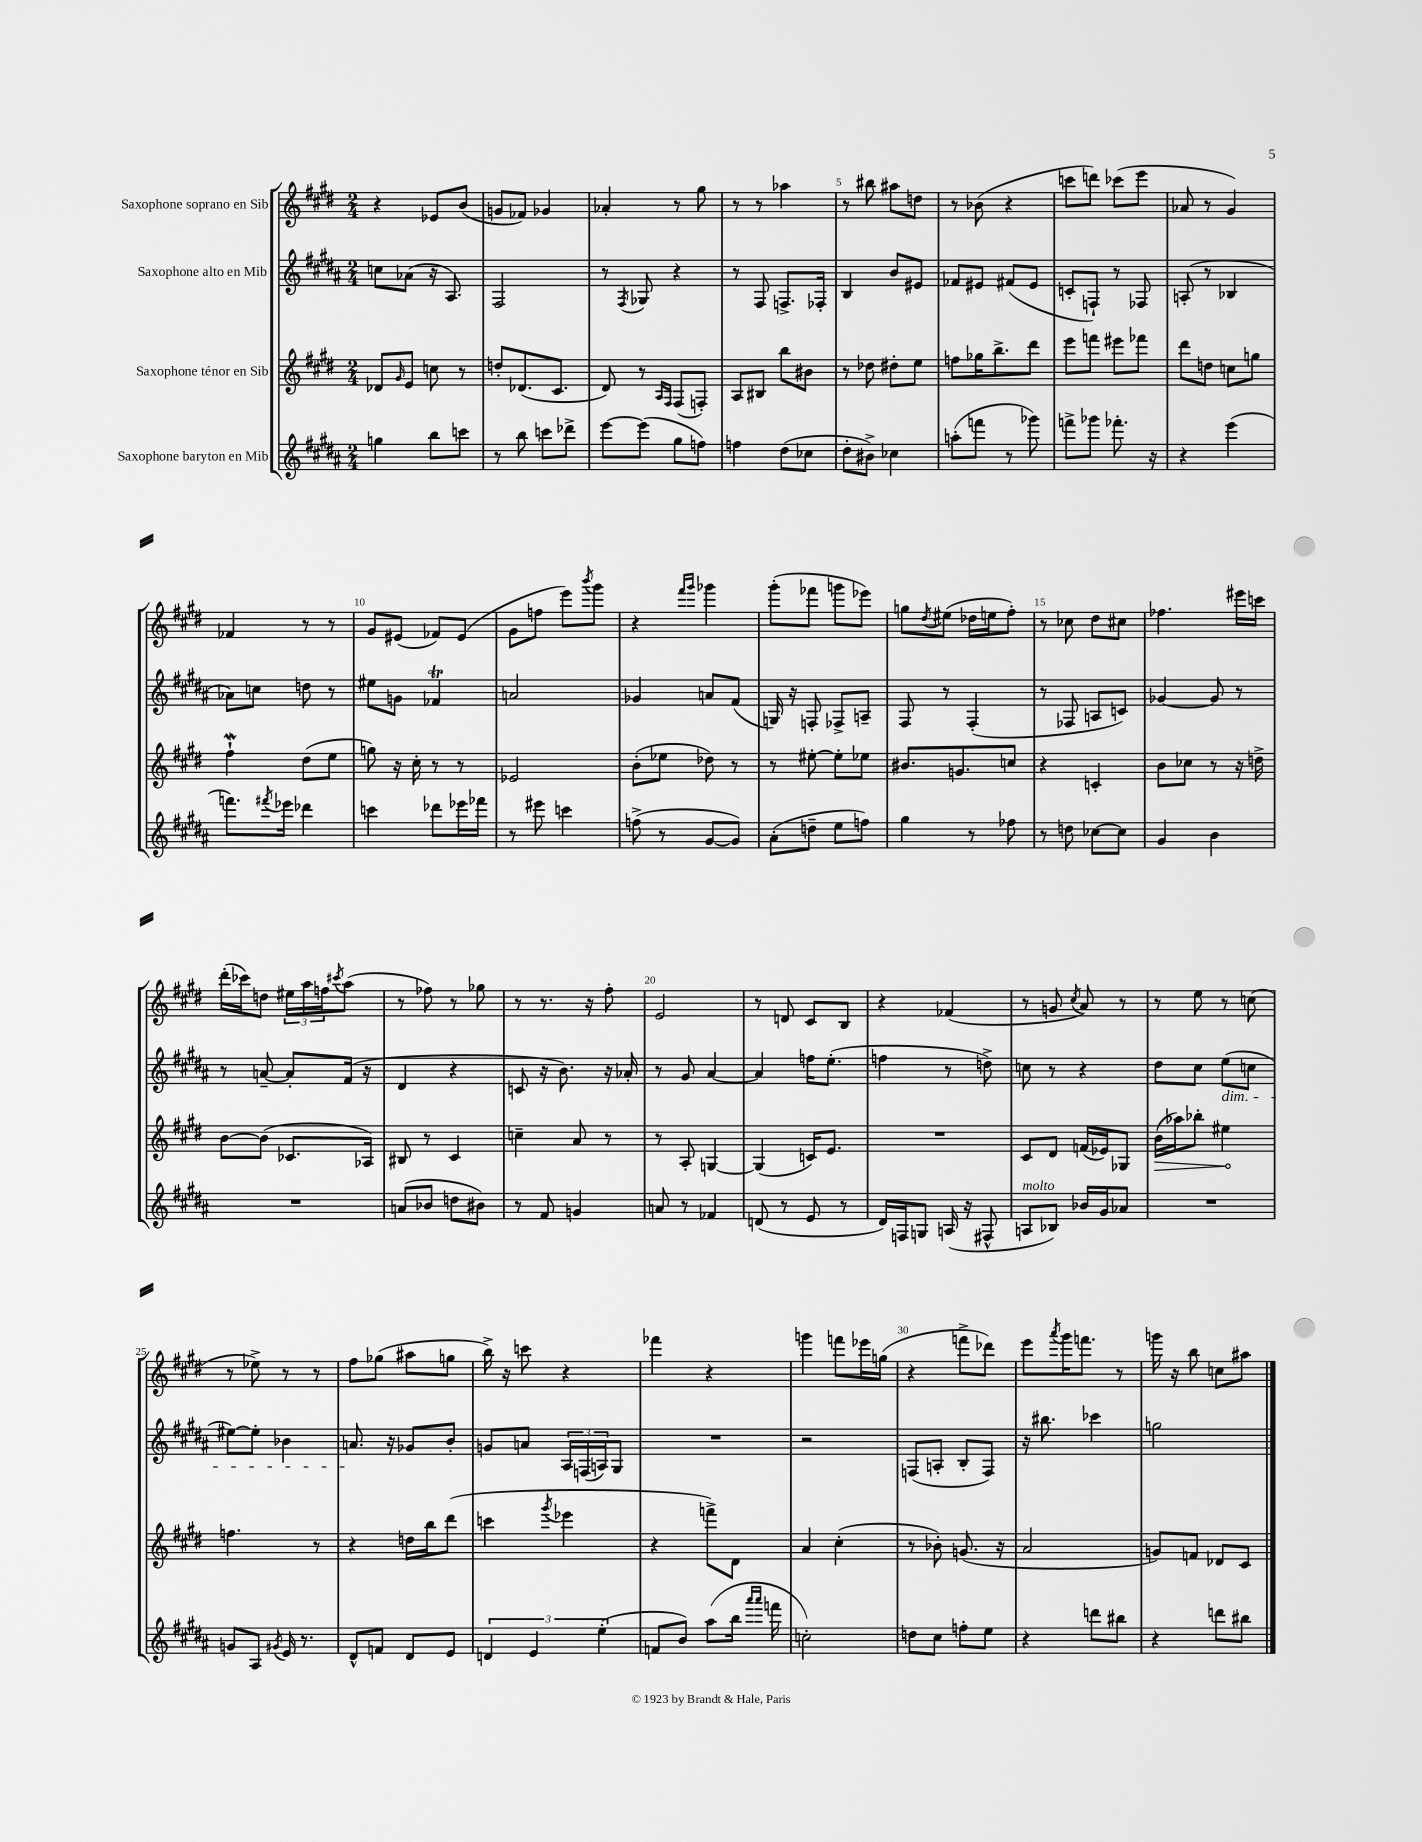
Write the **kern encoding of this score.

**kern	**kern	**dynam	**kern	**kern
*part4	*part3	*part3	*part2	*part1
*staff4	*staff3	*staff3	*staff2	*staff1
*I"Saxophone baryton en Mib	*I"Saxophone ténor en Sib	*	*I"Saxophone alto en Mib	*I"Saxophone soprano en Sib
*clefG2	*clefG2	*	*clefG2	*clefG2
*k[f#c#g#d#a#]	*k[f#c#g#d#]	*	*k[f#c#g#d#a#]	*k[f#c#g#d#]
*M2/4	*M2/4	*	*M2/4	*M2/4
=1	=1	=1	=1	=1
4ggn\	8d-X/L	.	8ccn\L	4r
.	16qqg#/	.	.	.
.	8e/J	.	(8a-X\J	.
8bb\L	8ccn\	.	16r	8e-X/L
.	.	.	8.A#/)	.
8cccn\J	8r	.	.	(8b/J
=2	=2	=2	=2	=2
8r	8ddn'/L	.	2F#/	8gn/L
8bb\	(8.d-X/	.	.	8f-X/J)
8cccn\L	.	.	.	4g-X/
.	8.c#/J	.	.	.
8ddd-X^\J	.	.	.	.
=3	=3	=3	=3	=3
[8eee\L	8d#/)	.	8r	4a-X'/
.	.	.	8qF#/	.
(8eee\J]	8r	.	8G-X/	.
.	16qqA/LL	.	.	.
.	16qqF#/JJ	.	.	.
8gg#\L	(8F#/L	.	4r	8r
8ffn\J)	8Fn'/J)	.	.	8gg#\
=4	=4	=4	=4	=4
4ffn\	8A/L	.	8r	8r
.	8B#X/J	.	8F#/	8r
(8dd#\L	8bb\L	.	8.Fn^/L	4aa-X\
8cc-X\J	8b#X\J	.	.	.
.	.	.	16F-X'/Jk	.
=5	=5	=5	=5	=5
8dd#'\L	8r	.	4B/	8r
8b#X^\J)	8dd-X\	.	.	8bb#X\
4cc-X\	8dd#X'\L	.	8b/L	8aa#X\L
.	8ee\J	.	8e#X/J	8ddn\J
=6	=6	=6	=6	=6
(8aan'\L	8ffn\L	.	8f-X/L	8r
8fffn\J	16gg-X\K	.	8e#X/J	(8b-X\
.	8.bb^\	.	.	.
8r	.	.	(8f#X/L	4r
8ggg-X\)	8ddd#\J	.	8e#/J	.
=7	=7	=7	=7	=7
8fffn^\L	8eee\L	.	8cn'/L	8cccn\L
8ggg-X\J	8fffn\J	.	8Fn`/J)	8dddn\J)
8.fff-X'\	8eee#X\L	.	8r	(8ccc-X\L
.	8fff-X\J	.	8F-X/	8eee\J
16r	.	.	.	.
=8	=8	=8	=8	=8
4r	8ddd#\L	.	(8An'/	8a-X/
.	8ddn\J	.	8r	8r
(4eee\	8ccn\L	.	4B-X/	4g#/)
.	8ggn\J	.	.	.
!!LO:LB:g=z
=9	=9	=9	=9	=9
8.fffn\L)	4ff#W`\	.	8a-X\L)	4f-X/
.	.	.	8ccn\J	.
8qfff#X/	.	.	.	.
16eee-X\Jk	.	.	.	.
4ddd-X\	(8dd#\L	.	8ddn\	8r
.	8ee\J	.	8r	8r
=10	=10	=10	=10	=10
4cccn\	8ggn\)	.	8ee#X\L	8g#/L
.	16r	.	8gn\J	(8e#X/J
.	16cc#'\	.	.	.
8ddd-X\L	8r	.	4f-XT/	8f-X/L)
16eee-X\L	8r	.	.	(8e#/J
16fff-X\JJ	.	.	.	.
=11	=11	=11	=11	=11
8r	2e-X/	.	2an/	8g#\L
8eee#X\	.	.	.	8ffn\J
4cccn\	.	.	.	8eee\L)
.	.	.	.	8qbbb/
.	.	.	.	8ggg#\J
=12	=12	=12	=12	=12
(8ffn^\	(8b'\L	.	4g-X/	4r
8r	8ee-X\J	.	.	.
.	.	.	.	16qqfff#/LL
.	.	.	.	16qqggg#/JJ
[8g#/L	8dd-X\)	.	8an/L	4ggg-X\
8g#/J])	8r	.	(8f#/J	.
=13	=13	=13	=13	=13
(8a#'\L	8r	.	16Gn/)	(8ggg#'\L
.	.	.	16r	.
8ddn~\J	[8ee#X'\	.	8Fn'/	8fff-X\J
8ee\L	8ee#'\L]	.	8F-X^/L	8gggn\L
8ffn\J)	8ee-X\J	.	8An~/J	8eee-X\J)
=14	=14	=14	=14	=14
4gg#\	8.b#X/L	.	8F#/	8ggn\L
.	.	.	.	8qdd#/
.	.	.	8r	(8ee#X\J
.	8.gn/	.	.	.
8r	.	.	(4F#'/	16dd-X\LL
.	.	.	.	16een\J
8ff-X\	8ccn/J	.	.	8ff#'\J)
=15	=15	=15	=15	=15
8r	4r	.	8r	8r
8ddn\	.	.	8F-X/	8cc-X\
[8cc-X\L	4cn'/	.	8An/L	8dd#\L
8cc-\J]	.	.	8cn/J)	8cc#X\J
=16	=16	=16	=16	=16
4g#/	8b\L	.	[4g-X/	4.ff-X\
.	8cc-X\J	.	.	.
4b\	8r	.	8g-/]	.
.	16r	.	8r	16eee#X\LL
.	16ddn^\	.	.	16cccn\JJ
!!LO:LB:g=z
=17	=17	=17	=17	=17
2r	[8b\L	.	8r	(16ddd#'\LL
.	.	.	.	16ccc-X\J)
.	(8b\J]	.	[8an~/	8ddn\J
.	8.c-X/L	.	8a'/L]	24ee#X\LL
.	.	.	.	24aa\
.	.	.	.	24ffn\J
.	.	.	.	8qccc#X/
.	.	.	(16f#/Jk	(8aa\J
.	16A-X/Jk)	.	16r	.
=18	=18	=18	=18	=18
(8an/L	8B#X/	.	4d#/	8r
8b-X/J	8r	.	.	8ff-X\)
8ddn\L	4c#/	.	4r	8r
8b#X\J)	.	.	.	8gg-X\
=19	=19	=19	=19	=19
8r	4ccn~\	.	8cn/	8r
8f#/	.	.	16r	8.r
.	.	.	8.b\)	.
4gn/	8a/	.	.	.
.	.	.	.	16r
.	8r	.	16r	8ff#'\
.	.	.	16a-X'/	.
=20	=20	=20	=20	=20
8an/	8r	.	8r	2e/
8r	8A'/	.	8g#/	.
4f-X/	[4Gn/	.	[4a#/	.
=21	=21	=21	=21	=21
(8dn/	(4G/]	.	4a#/]	8r
8r	.	.	.	8dn/
8e/	16cn/KL)	.	16ffn\KL	8c#/L
.	8.e/J	.	(8.ee'\J	.
8r	.	.	.	8B/J
=22	=22	=22	=22	=22
16d#/LL)	2r	.	4ffn\	4r
16Fn/J	.	.	.	.
8Gn/J	.	.	.	.
(16An/	.	.	8r	(4f-X/
16r	.	.	.	.
8F#X^^/	.	.	8ddn^\)	.
=23	=23	=23	=23	=23
!LO:TX:a:i:t=molto	!	!	!	!
8An/L	8c#/L	.	8ccn\	8r
8B-X/J)	8d#/J	.	8r	8gn/
.	.	.	.	8qcc#/
16b-X/LL	(16fn/LL	.	4r	8a/)
16g#/J	16e-X/J)	.	.	.
8a-X/J	8G-X/J	.	.	8r
=24	=24	=24	=24	=24
!	!	!LO:HP:b	!	!
2r	(16b\LL	>	8dd#\L	8r
.	16aa-X\J)	.	.	.
.	8bb-X'\J	.	8cc#\J	8ee\
!	!	!	!LO:TX:b:i:t=dim.	!
.	4ee#X\	.	(8ee\L	8r
.	.	.	8ccn\J	(8ccn\
.	.	]	.	.
!!LO:LB:g=z
=25	=25	=25	=25	=25
8gn/L	4.ffn\	.	[8ee#X\L)	8r
8A#/J	.	.	8ee#'\J]	8ee-X^\)
8qg#X/	.	.	.	.
16e/	.	.	4b-X\	8r
8.r	.	.	.	.
.	8r	.	.	8r
=26	=26	=26	=26	=26
8d#^^/L	4r	.	8.an/	8ff#\L
8fn/J	.	.	.	(8gg-X\J
.	.	.	16r	.
8d#/L	16ddn\LL	.	8g-X/L	8aa#X\L
.	16bb\J	.	.	.
8e/J	(8ddd#\J	.	8b'/J	8ggn\J
=27	=27	=27	=27	=27
6dn/	4cccn\	.	8gn/L	16bb^\)
.	.	.	.	16r
.	.	.	8an/J	8cccn\
6e/	.	.	.	.
.	8qggg#/	.	.	.
.	4eee-X\	.	24A#/LL	4r
.	.	.	(24Fn/	.
(6ee'\	.	.	24An/J)	.
.	.	.	8G#/J	.
=28	=28	=28	=28	=28
8fn/L	4r	.	2r	4fff-X\
8b/J)	.	.	.	.
(8aa#\L	8fffn^\L)	.	.	4r
16bb\Jk	8d#\J	.	.	.
16qqaaa#/LL	.	.	.	.
16qqaaa#/JJ	.	.	.	.
16fffn\	.	.	.	.
=29	=29	=29	=29	=29
2ccn'\)	4a/	.	2r	4gggn\
.	(4cc#'\	.	.	8fffn\L
.	.	.	.	16eee-X\L
.	.	.	.	(16ggn\JJ
=30	=30	=30	=30	=30
8ddn\L	8r	.	(8Fn/L	4r
8cc#\J	8b-X'\)	.	8An'/J	.
8ffn'\L	(8.gn/	.	8B'/L	8fffn^\L
8ee\J	.	.	8F/J)	8ddd-X\J)
.	16r	.	.	.
=31	=31	=31	=31	=31
4r	2a/	.	16r	8eee\L
.	.	.	8.bb#X\	.
.	.	.	.	8qaaa/
.	.	.	.	16ggg#\K
.	.	.	.	8.fffn\J
8dddn\L	.	.	4ccc-X\	.
8bb#X\J	.	.	.	8r
=32	=32	=32	=32	=32
4r	8gn/L)	.	2ggn\	16gggn\
.	.	.	.	16r
.	8fn/J	.	.	8bb\
8dddn\L	8d-X/L	.	.	8ccn\L
8bb#X\J	8c#/J	.	.	8aa#X\J
==	==	==	==	==
*-	*-	*-	*-	*-
